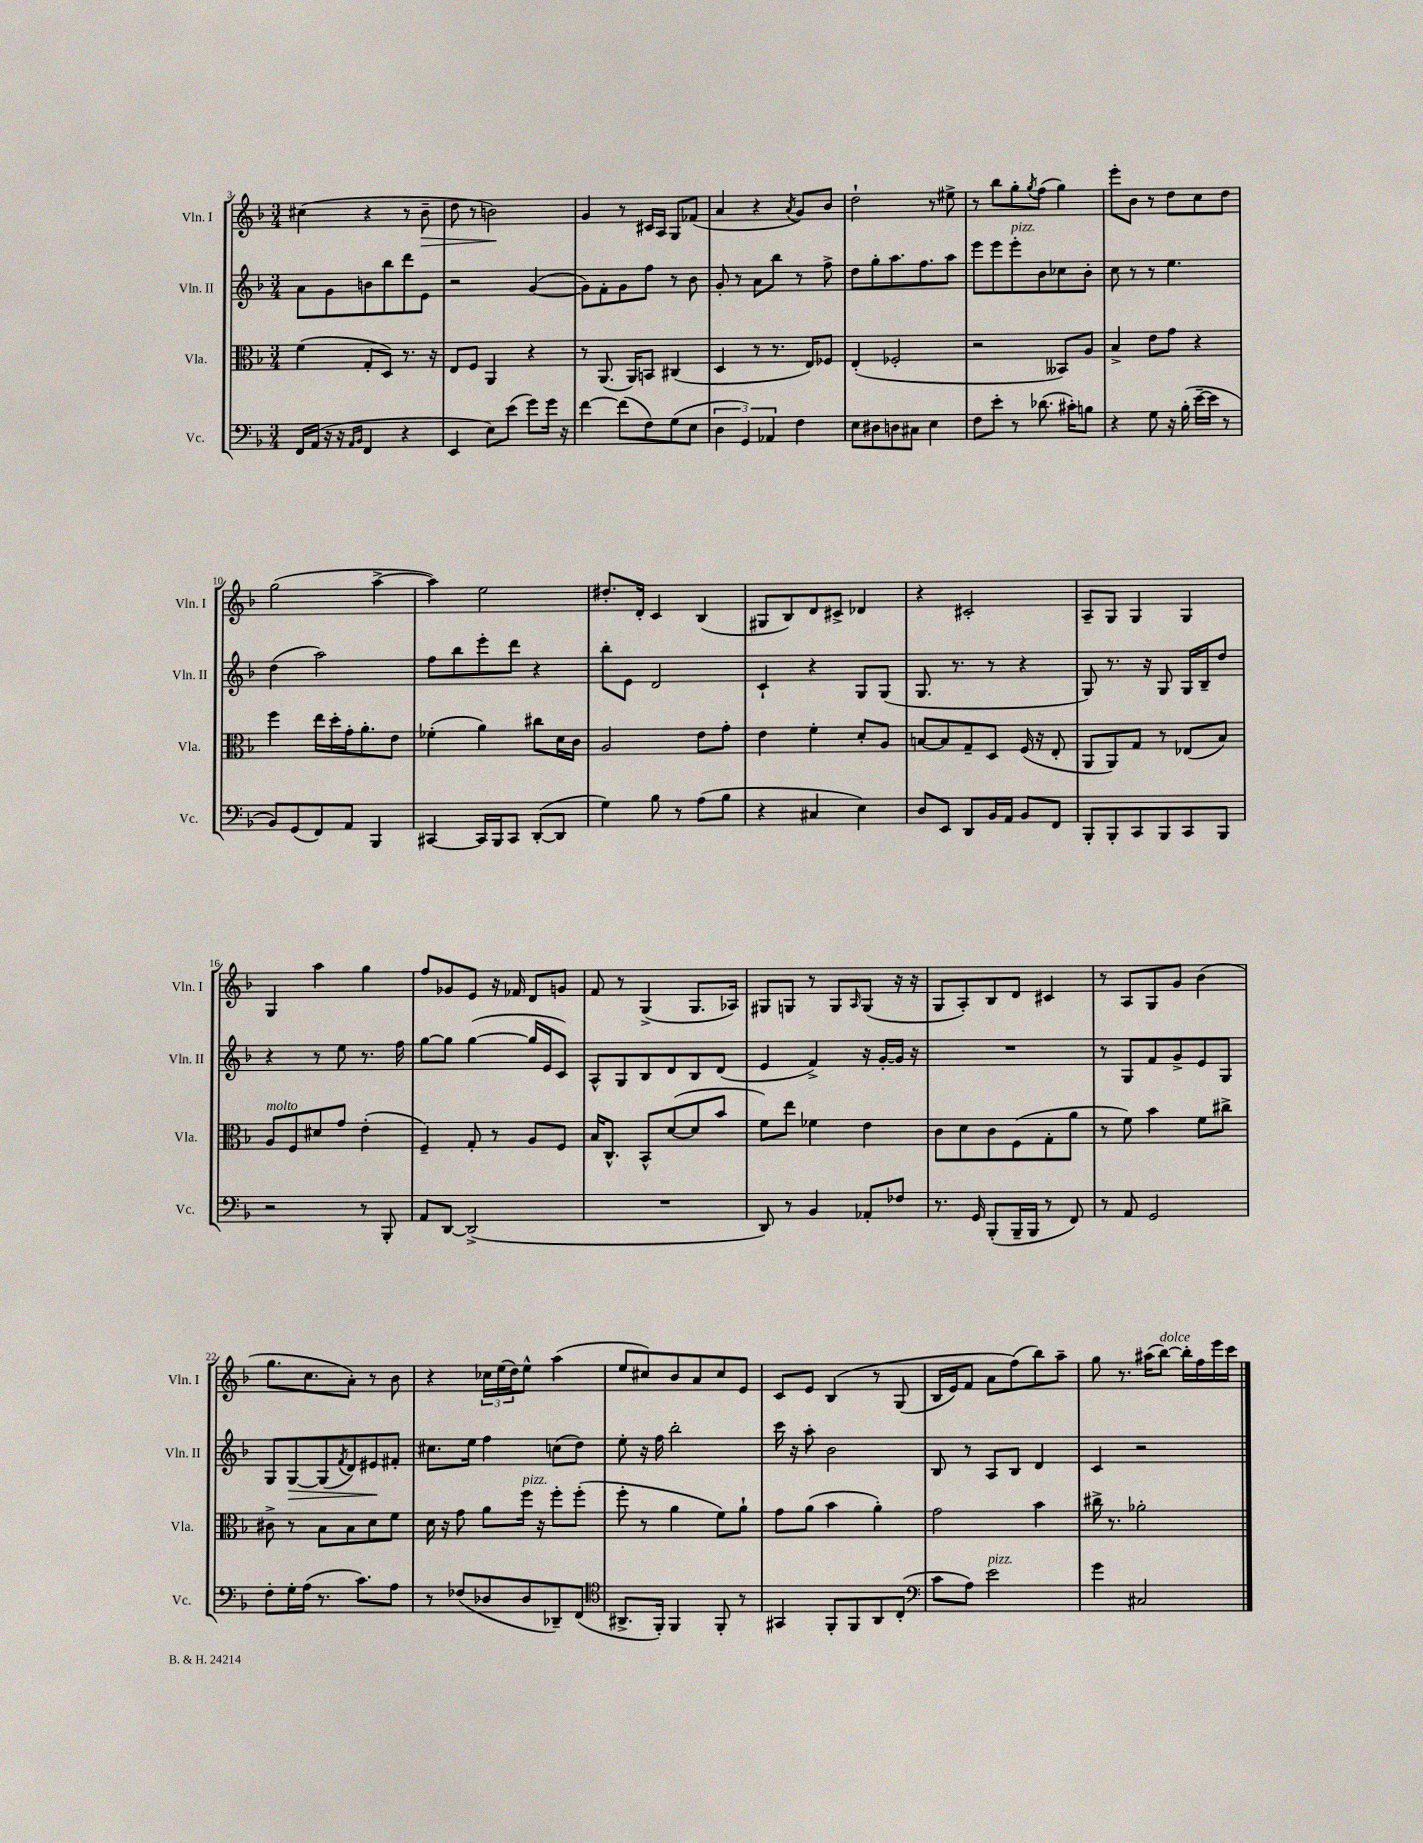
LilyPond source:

<<
\new StaffGroup <<
\new Staff = "s0" \with { instrumentName = "Vln. I" shortInstrumentName = "Vln. I" } {
    \clef treble \key f \major \numericTimeSignature \time 3/4
    cis''4( r4 r8 bes'8--\> |
    d''8 r8 b'2\!) |
    g'4 r8 cis'16 a16 g8 fes'8( |
    a'4 r4 \acciaccatura { a'8 } g'8) bes'8 |
    d''2-! r8 eis''8-> |
    r8 bes''8 g''8-. \acciaccatura { g''8 } f''8( g''4) |
    e'''8-. bes'8 r8 d''8 c''8 d''8 |
    g''2( a''4~-> |
    a''4) e''2 |
    dis''8.-. d'16-. c'4 bes4( |
    gis8 bes8) d'8 cis'8-> des'4 |
    r4 cis'2-. |
    a8-- g8 g4 g4 |
    g4 a''4 g''4 |
    f''8 ges'8 e'8 r16 fes'16 d'8 g'8 |
    f'8 r8 g4->( g8. aes16) |
    gis8 g8 r8 g8 \grace { a16 } g8( r16 r16 |
    g8 a8-.) bes8 d'8 cis'4 |
    r8 a8 g8 g'8 bes'4( |
    g''8. c''8. a'8-.) r8 bes'8 |
    r4 \tuplet 3/2 { ces''16 e''16( d''16) } e''8-^ a''4( |
    e''8 cis''8) bes'8 a'8 cis''8 e'8 |
    c'8 e'8 bes4\( r8 g8( |
    bes16 e'16) f'8 a'8 f''8(\) bes''8) a''8-- |
    g''8 r8. ais''16( bes''8~^\markup { \italic "dolce" }) bes''16-. f''16 e'''16 c'''16 \bar "|." |
}
\new Staff = "s1" \with { instrumentName = "Vln. II" shortInstrumentName = "Vln. II" } {
    \clef treble \key f \major \numericTimeSignature \time 3/4
    a'8 g'8 b'8 bes''8 d'''8 e'8 |
    r2 g'4~( |
    g'8) f'8-. g'8 f''8 r8 bes'8 |
    g'8-. r8 a'8 bes''8 r8 f''8-> |
    d''8 g''8-. a''8. f''8. a''8 |
    e'''8 e'''8 e'''8-.^\markup { \italic "pizz." } bes'8 ces''8 bes'8-. |
    c''8 r8 r8 e''4. |
    d''4( a''2) |
    f''8 bes''8 e'''8-. d'''8 r4 |
    bes''8-. e'8 d'2 |
    c'4-! r4 g8 g8( |
    g8. r8. r8 r4 |
    g8) r8. r16 g8 g16 bes16-- d''8 |
    r4 r8 e''8 r8. f''16 |
    g''8~ g''8 g''4~( g''16 e'16 c'8) |
    a8-^ g8 bes8 d'8 bes8 d'8( |
    e'4 f'4->) r16 g'16~-. g'16 r16 |
    R2. |
    r8 g8 f'8 g'8-> e'8 g8 |
    g8 g8~\> g8( \acciaccatura { f'8 } d'8) eis'8\! fis'8-. |
    cis''8. e''16 f''4 c''8( d''8) |
    e''8-. r16 f''16 bes''2-. |
    c'''16 r16 a''8-. bes'2 |
    bes8 r8 a8 bes8 d'4 |
    c'4 r2 \bar "|." |
}
\new Staff = "s2" \with { instrumentName = "Vla." shortInstrumentName = "Vla." } {
    \clef alto \key f \major \numericTimeSignature \time 3/4
    f'4( g8-. d8) r8. r16 |
    e8 f8 a,4 r4 |
    r8 a,8.( a,16) b,8 cis4( |
    d4 r8 r8. e16) fes8 |
    e4-.( fes2-. |
    r2 beses,8) a8 |
    bes4-> e'8 g'8 r4 |
    f''4 e''16 d''16-. g'16-. a'8.-. e'8 |
    fes'4-.( a'4) cis''8 d'16 c'16 |
    a2 e'8 g'8-. |
    e'4 f'4-. d'8-. a8 |
    b8~ b8 g8-- d8 f16( r16 e8-. |
    a,8 a,8) g8 r8 ees8( bes8) |
    a8^\markup { \italic "molto" } f8 dis'8 g'8 e'4-.( |
    f4--) g8-. r8 a8 f8 |
    bes16 c8.-^ bes,8-^ d'8~( d'8 bes'8 |
    f'8) e''8 fes'4 e'4 |
    c'8 d'8 c'8 f8( g8-. a'8 |
    r8 f'8) bes'4 f'8 cis''8-> |
    cis'8-> r8 bes8 bes8 d'8 f'8 |
    d'16 r16 g'8 a'8 f''16^\markup { \italic "pizz." } r16 f''8-. f''8-.( |
    f''8-. r8 a'4 f'8) a'8-! |
    g'8 a'8( bes'4 a'4-.) |
    g'2 bes'4 |
    cis''16-> r8. aes'2-. \bar "|." |
}
\new Staff = "s3" \with { instrumentName = "Vc." shortInstrumentName = "Vc." } {
    \clef bass \key f \major \numericTimeSignature \time 3/4
    f,16 a,16( r16 r16 \grace { a,16 bes,16 } f,4 r4 |
    e,4 e8) e'8( g'8) g'16 r16 |
    f'4~ f'8( f8) g8( e8 |
    \tuplet 3/2 { d4 g,4) aes,4 } f4 |
    e8 dis8 d8 cis8 e4 |
    f8 e'8-. r8 des'8.( cis'16-.) b8 |
    r4 g8 r16 bes16-.( e'16~-- e'16 r8 |
    bes,8) g,8( f,8) a,8 bes,,4 |
    cis,4~ cis,16 bes,,16 cis,8 d,8~-.( d,8 |
    g4) bes8 r8 a8( bes8 |
    r4 cis4 e4) |
    d8 e,8 d,8 bes,16 a,16 bes,8 f,8 |
    bes,,8-. bes,,8-. c,8 bes,,8 c,8 bes,,8 |
    r2 r8 bes,,8-. |
    a,8 d,8~ d,2->( |
    R2. |
    d,8) r8 bes,4 aes,8-. fes8 |
    r8. g,16 bes,,8-.( bes,,16-- bes,,16 r8 f,8) |
    r8 a,8 g,2 |
    f8-. g16-. a16( r8. c'8.) a8 |
    r8 fes8( des8 des8 des,8--) f,8( |
    \clef tenor ais,8.-> f,16-.) f,4 f,8-. r8 |
    gis,4 f,8-. f,8 a,8 c8-.( |
    \clef bass c'8 a8) e'2^\markup { \italic "pizz." } |
    g'4 cis2 \bar "|." |
}
>>
>>
\layout { \context { \Score currentBarNumber = #3 } }
